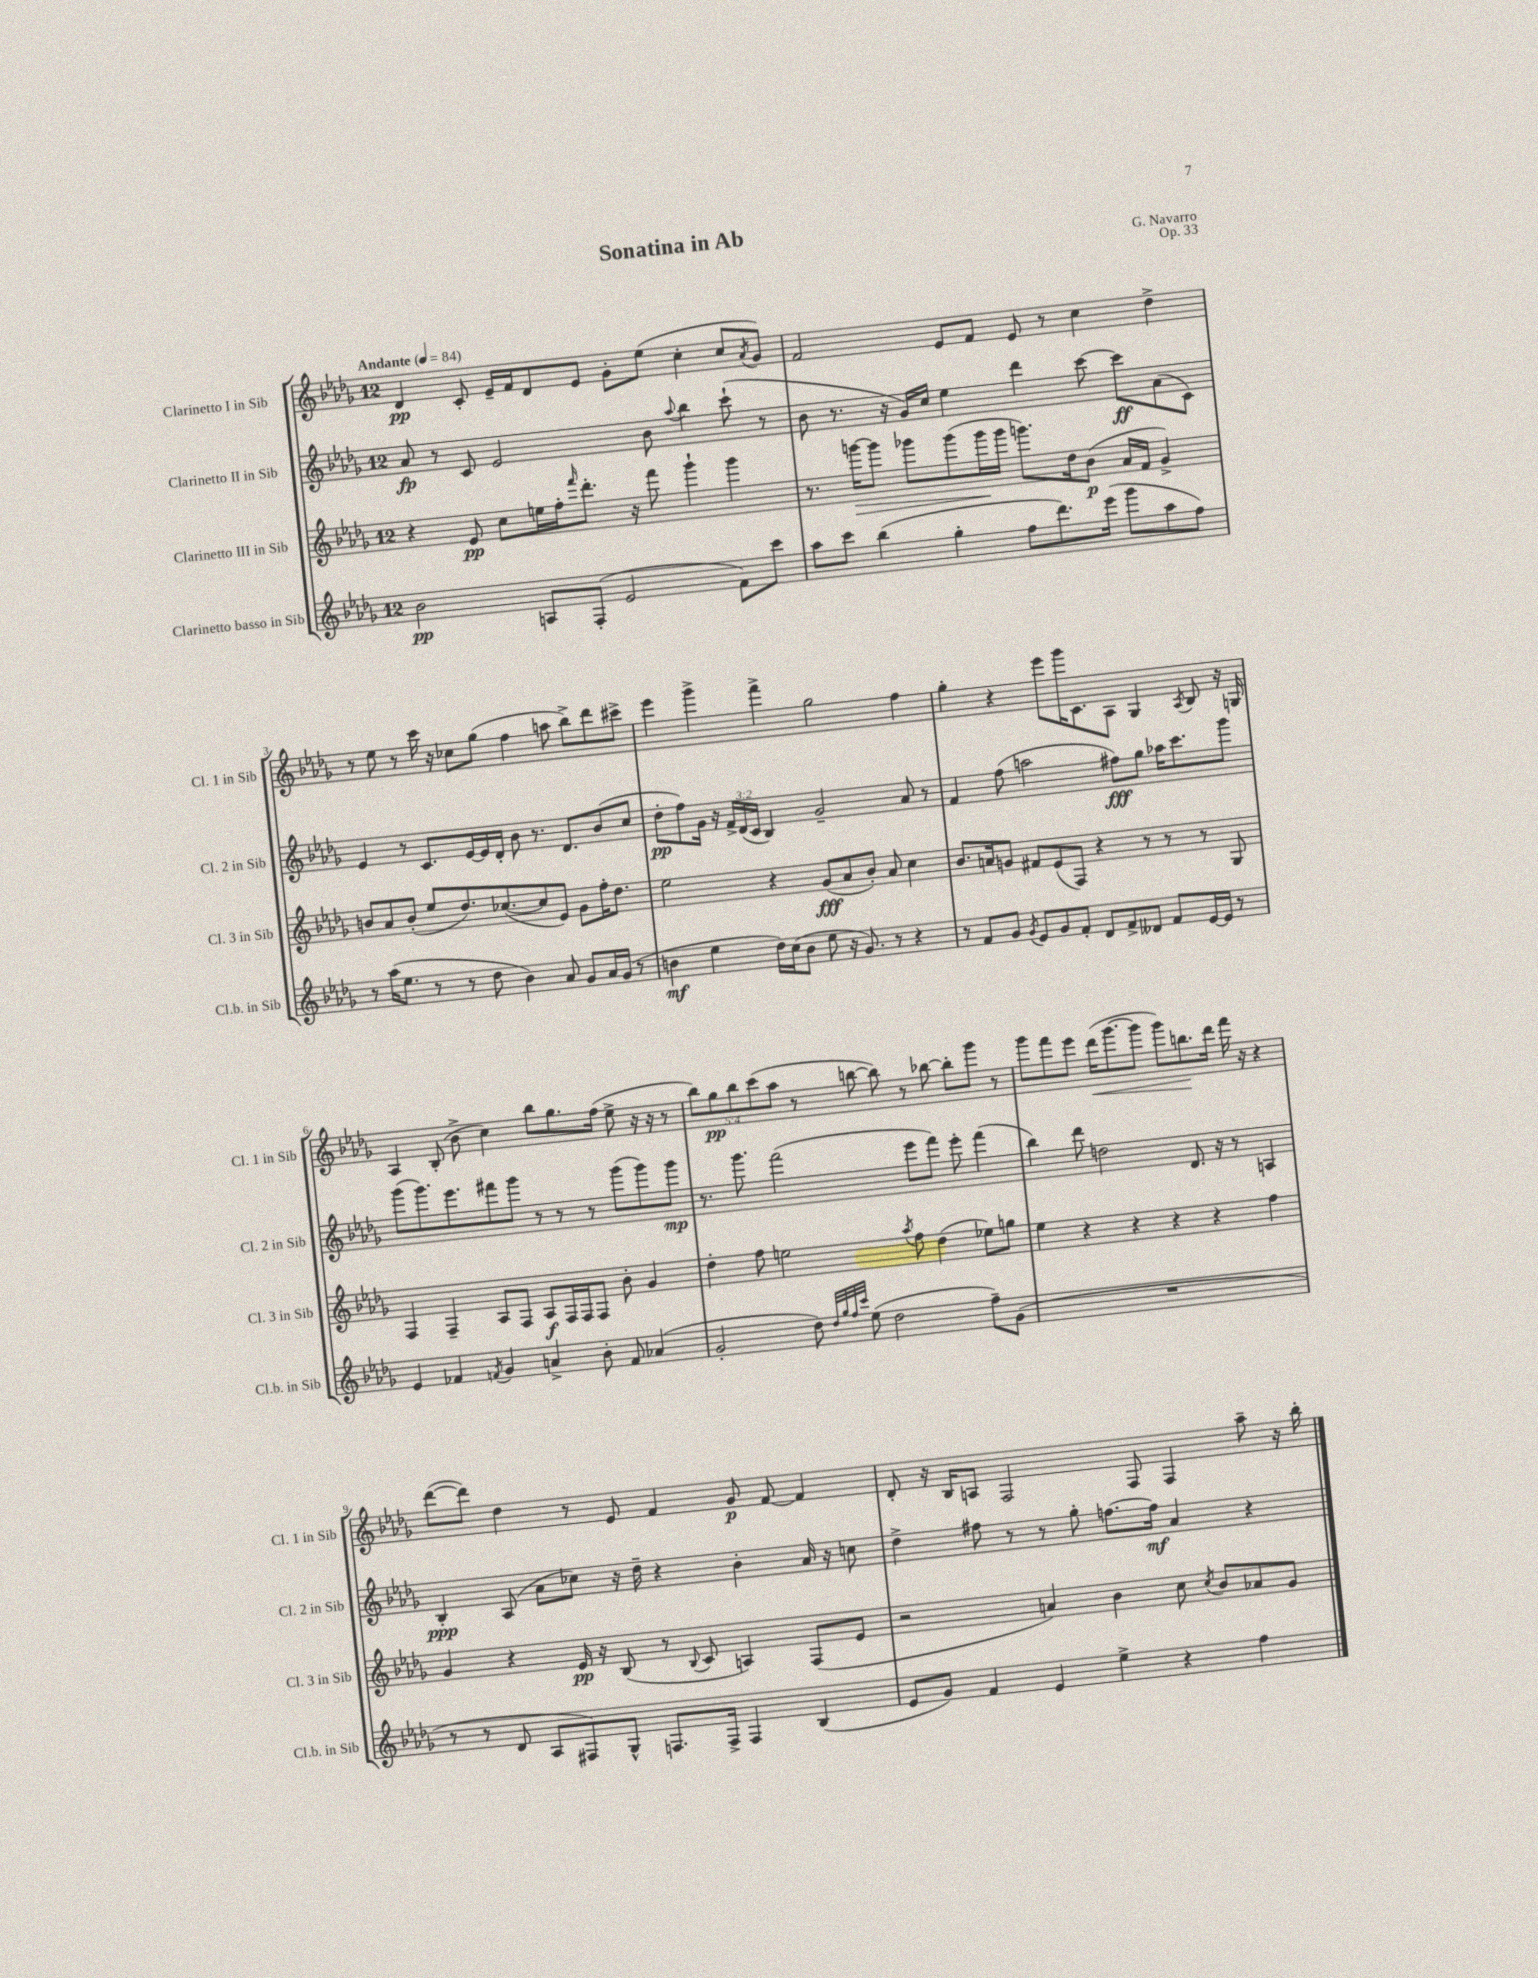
\header { title = "Sonatina in Ab" composer = "G. Navarro" opus = "Op. 33" }
<<
\new StaffGroup <<
\new Staff = "s0" \with { instrumentName = "Clarinetto I in Sib" shortInstrumentName = "Cl. 1 in Sib" } {
    \clef treble \key des \major \once \override Staff.TimeSignature.style = #'single-digit \time 12/8 \override Staff.TupletNumber.text = #tuplet-number::calc-fraction-text \tempo "Andante" 4 = 84
    des'4\pp c'8-. ees'16-- f'16 des'8 ees'8 ges'8-. ees''8( c''4-. c''8 \acciaccatura { aes'8 } ges'8) |
    f'2 ees'8 f'8 ees'8 r8 c''4 des''4-> |
    r8 ees''8 r8 c'''16 r16 ces''8 ges''8( f''4 a''8 bes''8->) des'''8 cis'''8-> |
    ees'''4 ges'''4-> f'''4-> ges''2 f''4 |
    ges''4-. r4 ees'''8 ges'''16 c'8. aes8 ges4 \acciaccatura { aes8 } bes8 r16 g16 |
    aes4 bes8-.( bes'8-> c''4) bes''8 ges''8. f''16( ees''8-> r16 r16 r8 |
    \tuplet 5/4 { bes''8) ges''8\pp bes''8 c'''8( aes''8 } r8 b''8~ b''8) r8 bes''8~ bes''8-. ges'''8 r8 |
    ges'''8 f'''8 ees'''8 des'''16\<( ges'''8.~ ges'''8 ges'''8) b''8.\! des'''16 f'''16 r16 r4 |
    des'''8~( des'''8) des''4 r8 ees'8 f'4 ges'8\p f'8~ f'4 |
    des'8-. r16 bes16 a8 f2 f8 f4 aes''8-- r16 bes''16-. \bar "|." |
}
\new Staff = "s1" \with { instrumentName = "Clarinetto II in Sib" shortInstrumentName = "Cl. 2 in Sib" } {
    \clef treble \key des \major \once \override Staff.TimeSignature.style = #'single-digit \time 12/8 \override Staff.TupletNumber.text = #tuplet-number::calc-fraction-text
    aes'8\fp r8 c'8 ees'2 bes'8 \appoggiatura { aes''8 } bes''4 c'''8-!( r8 |
    bes'8 r8. r16 ges'16) c''16 ees''4 des'''4 c'''8~ c'''8\ff aes'8( c'8) |
    ees'4 r8 c'8. ees'16~ ees'16 des'16-. bes'8 r8. des'8. bes'8( c''8 |
    des''8-.\pp f''8) ges'16 r16 \tuplet 3/2 { f'16-> des'16( c'16 } bes4) ges'2-- aes'8 r8 |
    f'4 f''8( a''2 fis''8\fff) ges''8 aes''16 c'''8. ges'''8 |
    ges'''8( ges'''8.) ees'''8. fis'''8 ges'''8 r8 r8 r8 ges'''8( ges'''8) ges'''8\mp |
    r8. ges'''8. f'''2( ees'''8 f'''8) ees'''8-. f'''4( |
    bes''4) des'''8 d''2 des'8. r16 r8 a4 |
    bes4-.\ppp aes8( aes'8 ces''8) r16 des''16-- r4 bes'4-. aes'16 r16 c''8 |
    des''4-> fis''8 r8 r8 ges''8-. f''8.~ f''16\mf aes'4 r4 \bar "|." |
}
\new Staff = "s2" \with { instrumentName = "Clarinetto III in Sib" shortInstrumentName = "Cl. 3 in Sib" } {
    \clef treble \key des \major \once \override Staff.TimeSignature.style = #'single-digit \time 12/8
    r4 ees'8\pp c''8 e''16 f''16-. \grace { f'''16 } des'''8.-. r16 f'''8 ges'''4-! ges'''4 |
    r8. g'''16~\> g'''8 ges'''8 ges'''8( ges'''16\! ges'''16 g'''8.) des''16 bes'8\p( aes'16 f'16 ges'4->) |
    b'8 aes'8 b'8-.( ees''8 des''8.) ces''8.~( ces''8 ees'8) ges'8 f''16-. des''8. |
    ees''2 r4 ges'8\fff( aes'8 bes'8-.) aes'8 c''4 |
    bes'8. a'16 g'8 fis'8 ees'8( f8) r4 r8 r8 r8 ges8 |
    f4 f4-- aes8 f8 aes8\f f16 f16 f8 bes'8-. ges'4 |
    des''4-. f''8 e''2 \acciaccatura { aes''8 } f''8 des''4( ees''8) g''8 |
    ees''4 r4 r4 r4 r4 f''4 |
    ges'4 r4 ees'16\pp r16 bes8( r8 \appoggiatura { bes8 } c'8 a4) f8( ees'8 |
    r2 a'4) bes'4 c''8 \acciaccatura { c''8 } bes'8 aes'8 ges'8 \bar "|." |
}
\new Staff = "s3" \with { instrumentName = "Clarinetto basso in Sib" shortInstrumentName = "Cl.b. in Sib" } {
    \clef treble \key des \major \once \override Staff.TimeSignature.style = #'single-digit \time 12/8
    bes'2\pp a8 f8-.( ees'2 f'8) c'''8 |
    aes''8 c'''8 bes''4( ges''4-. f''8 des'''8.) ees'''16( ges'''8 aes''8 f''8) |
    r8 aes''16( ees''8. r8 r8 des''8 bes'4) aes'8 ges'8 aes'16 ges'16( r8 |
    b'4\mf ees''4 des''16) c''16( b'8 ees''8 r16 ges'8.) r8 r4 |
    r8 f'8 ges'8 \acciaccatura { ges'8 } ees'8 ges'8 f'8-. des'8 f'8-> deses'8 f'8 ees'16~ ees'16 r8 |
    ees'4 fes'4 \acciaccatura { f'8 } ges'4 a'4-> bes'8-. f'8 aes'4( |
    ges'2-. des''8) \grace { des''32 ges''32 f''32 c'''32 } ees''8( des''2 f''8--) ges'8( |
    R1. |
    r8 r8 des'8 aes8 fis8) ges8-^ f8. f16-> f4 bes4( |
    ees'8 ges'8) f'4 ees'4 ees''4-> r4 f''4 \bar "|." |
}
>>
>>
